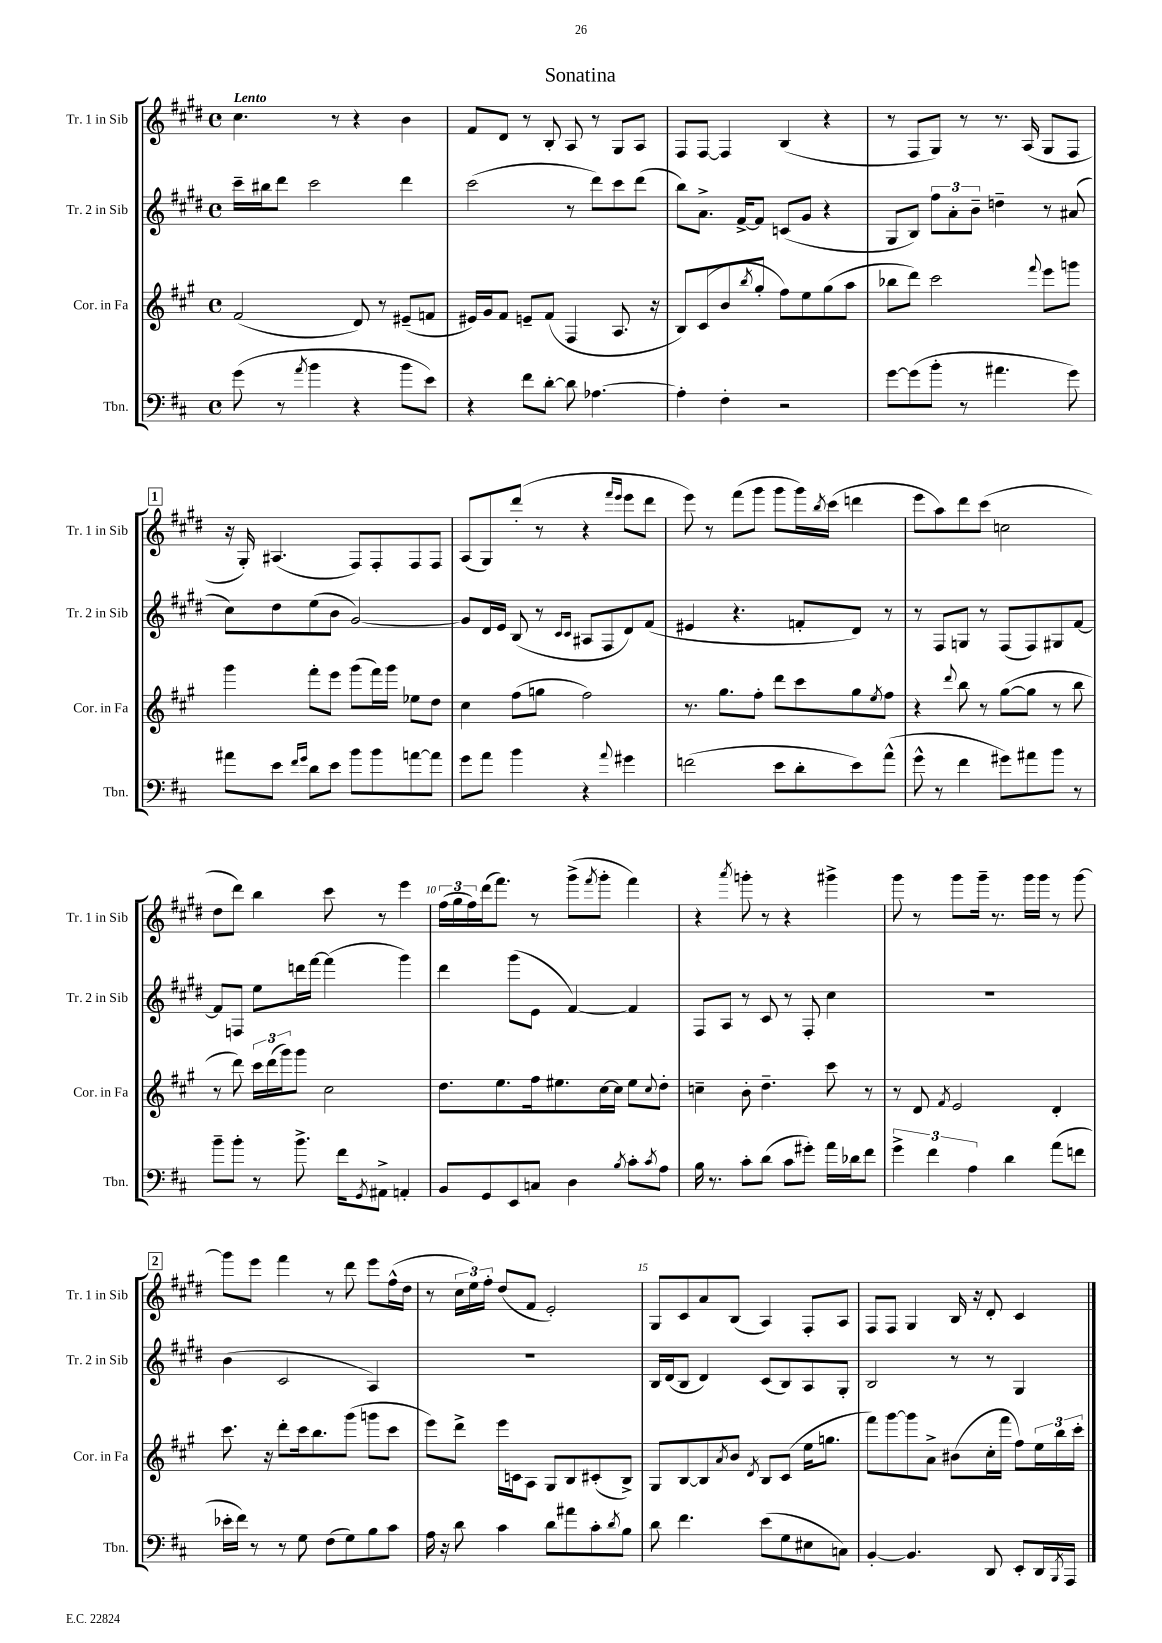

**kern	**kern	**kern	**kern
*staff4	*staff3	*staff2	*staff1
*clefF4	*clefG2	*clefG2	*clefG2
*k[f#c#]	*k[f#c#g#]	*k[f#c#g#d#]	*k[f#c#g#d#]
*M4/4	*M4/4	*M4/4	*M4/4
*met(c)	*met(c)	*met(c)	*met(c)
(8g\	(2f#/	16ccc#~\LL	4.cc#\
.	.	16bb#\J	.
8r	.	8ddd#\J	.
8qa/	.	.	.
4b\	.	2ccc#\	.
.	.	.	8r
4r	8d/)	.	4r
.	8r	.	.
8b\L	(8e#~/L	4ddd#\	4b\
8e\J)	8f/J	.	.
=	=	=	=
4r	16e#/LL)	(2ccc#\	8f#/L
.	16g#/J	.	.
.	8f#/J	.	8d#/J
8f#\L	8e~/L	.	8r
[8d'\J	(8f#/J	.	8B'/
8d\]	4F#/	8r	8A/
[4.A-\	.	8ddd#\L)	8r
.	8.A/	8ccc#\	8G#/L
.	.	(8ddd#\J	8A/J
.	16r	.	.
=	=	=	=
4A-'\]	8B/L)	8bb\L)	8F#/L
.	(8c#/	8.a^\J	[8F#/J
4F#'\	8b/	.	4F#/]
.	.	[16f#^/LK	.
.	8qbb/	.	.
.	8gg#'/J	8f#/]J	.
2r	8ff#\L)	(8c/L	(4B/
.	8ee\	8g#/J	.
.	(8gg#\	4r	4r
.	8aa\J	.	.
=	=	=	=
[8g\L	8bb-\L	8G#/L	8r
(8g\]	8ddd\J)	8B/J)	8F#/L
8b'\J	2ccc#\	12ff#\L	8G#/J)
.	.	12a'\	.
8r	.	.	8r
.	.	12b~\J	.
4.a#\	.	4dd~\	8.r
.	.	.	(16A/
.	8qqfff#/	.	.
.	8eee\L	8r	8G#/L
8g\)	8ggg\J	(8a#/	8F#/J
=	=	=	=
8a#\L	4ggg#\	8cc#\L)	16r
.	.	.	16G#'/)
8e\J	.	8dd#\	(4.A#/
16qqf#/LL	.	.	.
16qqg/JJ	.	.	.
8d\L	8fff#'\L	(8ee\	.
8e\J	8eee\J	8b\J	.
8b\L	(8ggg#\L	[2g#/)	8F#/L)
8b\	16fff#\L)	.	8F#'/
.	16ggg#\JJ	.	.
[8a\	8ee-\L	.	8F#/
8a\]J	8dd\J	.	8F#/J
=	=	=	=
8g\L	4cc#\	8g#/]L	(8A/L
8a\J	.	16d#/L	8G#/)
.	.	16e/JJ	.
4b\	(8ff#\L	(8B/	(8ddd#'/J
.	8gg\J	8r	8r
.	.	16qqc#/LL	.
.	.	16qqc#/JJ	.
4r	2ff#\)	8A#/L	4r
.	.	8F#/	.
.	.	.	16qqfff#/LL
8qqa/	.	.	16qqeee/JJ
4g#\	.	8d#/)	8eee\L
.	.	(8f#/J	8ddd#\J
=	=	=	=
(2f\	8.r	4e#/	8eee\)
.	.	.	8r
.	8.gg#\L	.	.
.	.	4.r	(8fff#\L
.	8ff#'\J	.	8ggg#\J
8e\L	8ddd\L	.	8ggg#\L
8d'\	8ccc#\	8f'/L	16ggg#\L)
.	.	.	8qbb/
.	.	.	(16ccc#\JJ
8e\)	8gg#\	8d#/J)	4ddd\
.	8qee/	.	.
(8a^^\J	8ff#\J	8r	.
=	=	=	=
8g^^\	4r	8r	8eee\L
8r	.	8F#/L	8aa\)
.	8qqddd/	.	.
4f#\	8bb\	8G/J	8ddd#\
.	8r	8r	(8ccc#\J
8g#\L)	([8gg#\L	(8F#/L	2cc\
8a#\	8gg#\]J	8F#/)	.
8b\J	8r	8G#/	.
8r	8bb\	[8f#/J	.
=	=	=	=
8b~\L	8r	8f#/]L	8dd#\L
8b'\J	8ddd\)	8F/J	8ddd#\J)
8r	24ccc#\LL	8ee\L	4bb\
.	(24ddd\	.	.
.	24ggg#\J)	.	.
8.b^\	8ggg#\J	16ddd\L	.
.	.	[16fff#\JJ	.
.	2cc#\	(4fff#\]	8ccc#\
16f#\LK	.	.	.
8qGG/	.	.	.
8AA#^\J	.	.	8r
4AA'/	.	4ggg#\)	4eee\
=	=	=	=
8BB/L	8.dd\L	4ddd#\	(24ff#\LL
.	.	.	24gg#\
.	.	.	24ff#\)
8GG/	.	.	(16ddd#\J
.	8.ee\	.	8.fff#\J)
8EE/	.	(8ggg#\L	.
8C/J	16ff#\k	8e\J	8r
.	8.ee#\	.	.
4D\	.	[4f#/)	(8ggg#^\L
.	.	.	8qfff#/
.	[16cc#\L	.	8ggg#'\J
.	16cc#\]JJ	.	.
8qB/	.	.	.
8c#'\L	8ee#\L	4f#/]	4fff#\)
8qc#/	8qqcc#/	.	.
8A\J	8dd'\J	.	.
=	=	=	=
16B\	4cc~\	8F#/L	4r
8.r	.	.	.
.	.	8A/J	.
.	.	.	8qaaa/
8c#'\L	8b'\	8r	8ggg'\
(8d\J	4.dd~\	8c#/	8r
8c#\L	.	8r	4r
8g#'\J)	.	8F#'/	.
16a\LL	8ccc#\	4cc#\	4ggg#^\
16d-\J	.	.	.
8f#\J	8r	.	.
=	=	=	=
6g^\	8r	1r	8ggg#\
.	8d/	.	8r
6f#\	.	.	.
.	8qf#/	.	.
.	2e/	.	8ggg#\L
6A\	.	.	.
.	.	.	16ggg#~\Jk
.	.	.	8.r
4d\	.	.	.
.	.	.	16ggg#\LL
.	.	.	16ggg#\JJ
(8a\L	4d'/	.	8r
8f\J	.	.	[8ggg#\
=	=	=	=
16e-'\LL	8.ccc#\	(4b\	8ggg#\]L
16f#\JJ)	.	.	.
8r	.	.	8eee\J
.	16r	.	.
8r	8ddd'\L	2c#/	4fff#\
8G\	16ccc#\k	.	.
.	8.bb\	.	.
(8F#\L	.	.	8r
8G\)	(8ggg#\J	.	8ddd#\
8B\	8ggg\L	4A/)	8eee\L
8c#\J	8ccc#\J	.	(16ff#^^\L
.	.	.	16dd#\JJ
=	=	=	=
16A\	8eee\L)	1r	8r
16r	.	.	.
8d\	8ddd^\J	.	24cc#\LL
.	.	.	24ee\)
.	.	.	24ff#'\JJ
4c#\	16eee\LL	.	(8dd#/L
.	16c\J	.	.
.	8A\J	.	8f#/J
8d\L	8G#/L	.	2e'/)
8a#\	8B/	.	.
8c#'\	(8c#'/	.	.
8qd/	.	.	.
8B\J	8B^/J)	.	.
=	=	=	=
8d\	8G#/L	16B/LL	8G#/L
.	.	(16d#/J	.
4.f#\	[8B/	8B/J	8c#/
.	8B/]	4d#/)	8a/
.	8qa/	.	.
.	8b/J	.	(8B/J
.	8qd/	.	.
(8e\L	8B/L	(8c#/L	4A/)
8G\	(8c#/J	8B/)	.
8E#\	16ee\LK	8A/	8F#'/L
.	8.gg\J	.	.
8C\J)	.	8G#'/J	8A/J
=	=	=	=
[4BB'/	8fff#\L)	2B/	8F#/L
.	[8ggg#\	.	8F#/J
4.BB/]	8ggg#\]	.	4G#/
.	8a^\J	.	.
.	(8b#\L	8r	16B/
.	.	.	16r
8DD/	16cc#'\L	8r	8d#'/
.	16fff#\JJ	.	.
8EE'/L	8ff#\L)	4G#/	4c#/
16DD/L	24ee\L	.	.
.	24bb\	.	.
8qBBB/	.	.	.
16AAA/JJ	.	.	.
.	24ccc#'\JJ	.	.
==	==	==	==
*-	*-	*-	*-
